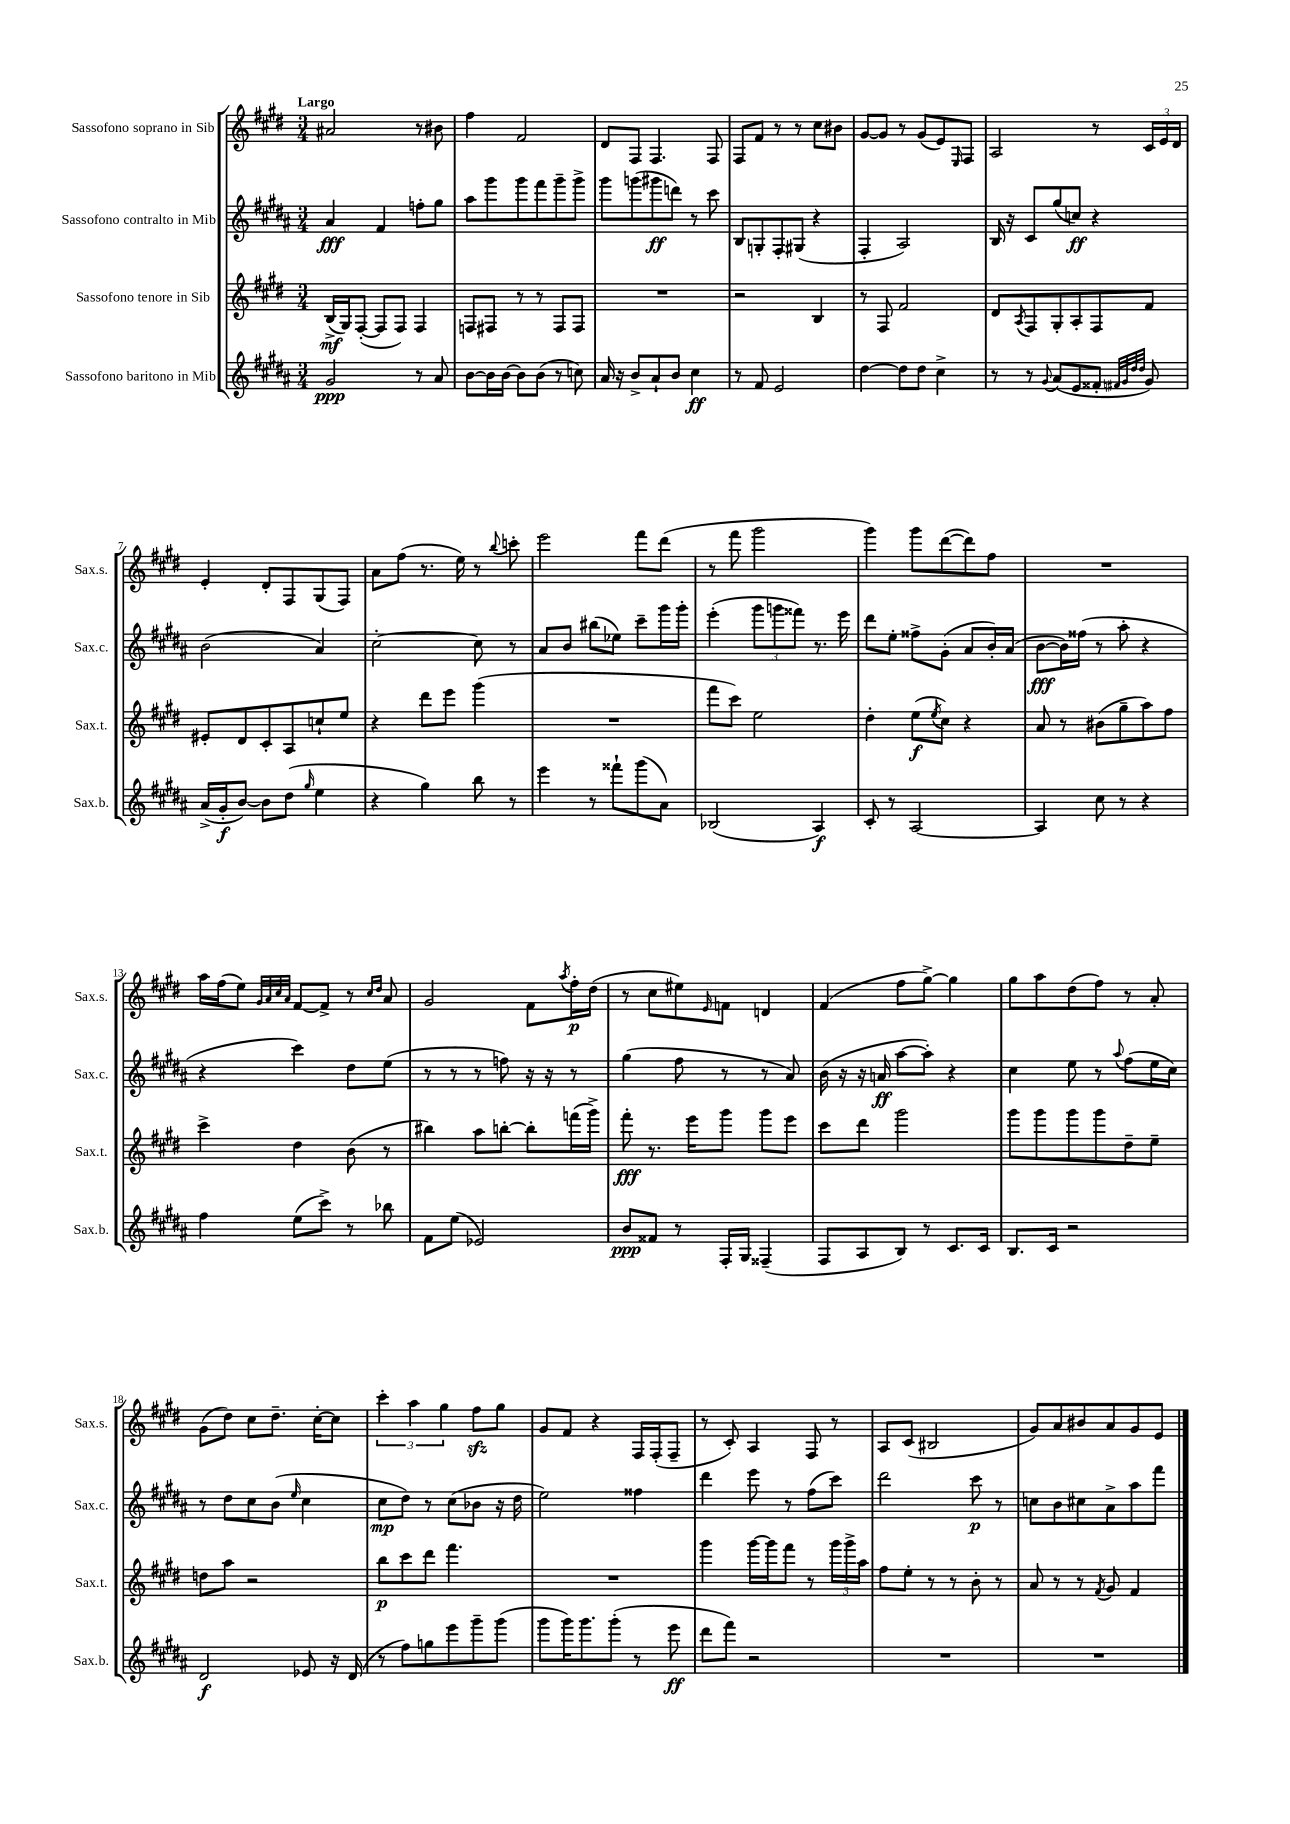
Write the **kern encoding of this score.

**kern	**dynam	**kern	**dynam	**kern	**dynam	**kern	**dynam
*part4	*part4	*part3	*part3	*part2	*part2	*part1	*part1
*staff4	*staff4	*staff3	*staff3	*staff2	*staff2	*staff1	*staff1
*I"Sassofono baritono in Mib	*	*I"Sassofono tenore in Sib	*	*I"Sassofono contralto in Mib	*	*I"Sassofono soprano in Sib	*
*I'Sax.b.	*	*I'Sax.t.	*	*I'Sax.c.	*	*I'Sax.s.	*
*clefG2	*	*clefG2	*	*clefG2	*	*clefG2	*
*k[f#c#g#d#a#]	*	*k[f#c#g#d#]	*	*k[f#c#g#d#a#]	*	*k[f#c#g#d#]	*
*M3/4	*	*M3/4	*	*M3/4	*	*M3/4	*
=1	=1	=1	=1	=1	=1	=1	=1
!	!	!	!	!	!	!LO:TX:a:B:t=Largo	!
2g#/	ppp	(16B^/LL	mf	4a#/	fff	2a#X/	.
.	.	16G#/J)	.	.	.	.	.
.	.	([8F#'/J	.	.	.	.	.
.	.	8F#/L]	.	4f#/	.	.	.
.	.	8F#/J)	.	.	.	.	.
8r	.	4F#/	.	8ffn'\L	.	8r	.
8a#/	.	.	.	8gg#\J	.	8b#X\	.
=2	=2	=2	=2	=2	=2	=2	=2
[8b\L	.	8Fn/L	.	8aa#\L	.	4ff#\	.
16b\L]	.	8F#X/J	.	8ggg#\	.	.	.
[16b\JJ	.	.	.	.	.	.	.
8b\L]	.	8r	.	8ggg#\	.	2f#/	.
(8b\J	.	8r	.	8fff#\	.	.	.
8r	.	8F#/L	.	8ggg#~\	.	.	.
8ccn\)	.	8F#/J	.	8ggg#^\J	.	.	.
=3	=3	=3	=3	=3	=3	=3	=3
16a#/	.	2.r	.	8ggg#\L	.	8d#/L	.
16r	.	.	.	.	.	.	.
8b^/L	.	.	.	(8gggn\	.	8F#/J	.
8a#`/	.	.	.	8ggg#X\	ff	4.F#/	.
8b/J	.	.	.	8dddn\J)	.	.	.
4cc#\	ff	.	.	8r	.	.	.
.	.	.	.	8ccc#\	.	8F#/	.
=4	=4	=4	=4	=4	=4	=4	=4
8r	.	2r	.	8B/L	.	8F#/L	.
8f#/	.	.	.	8Gn'/	.	8f#/J	.
2e/	.	.	.	8F#'/	.	8r	.
.	.	.	.	(8G#X/J	.	8r	.
.	.	4B/	.	4r	.	8cc#\L	.
.	.	.	.	.	.	8b#X\J	.
=5	=5	=5	=5	=5	=5	=5	=5
[4dd#\	.	8r	.	4F#'/	.	[8g#/L	.
.	.	8F#/	.	.	.	8g#/J]	.
8dd#\L]	.	2f#/	.	2A#/)	.	8r	.
8dd#\J	.	.	.	.	.	(8g#/L	.
4cc#^\	.	.	.	.	.	8e/)	.
.	.	.	.	.	.	16qqE/	.
.	.	.	.	.	.	8F#/J	.
=6	=6	=6	=6	=6	=6	=6	=6
8r	.	8d#/L	.	16B/	.	2A/	.
.	.	.	.	16r	.	.	.
.	.	8qA/	.	.	.	.	.
8r	.	8F#/	.	8c#/L	.	.	.
8qqg#/	.	.	.	.	.	.	.
(8a#/L	.	8G#'/	.	(8gg#/	.	.	.
8e/	.	8A'/	.	8ccn/J)	ff	.	.
8f##X'/J	.	8F#/	.	4r	.	8r	.
32qqf#X/LLL	.	.	.	.	.	.	.
32qqg#/	.	.	.	.	.	.	.
32qqdd#/	.	.	.	.	.	.	.
32qqdd#/JJJ	.	.	.	.	.	.	.
8g#/)	.	8f#/J	.	.	.	24c#/LL	.
.	.	.	.	.	.	24e/	.
.	.	.	.	.	.	24d#/JJ	.
!!LO:LB:g=z
=7	=7	=7	=7	=7	=7	=7	=7
(16a#^/LL	.	8e#X'/L	.	(2b\	.	4e'/	.
16g#'/J	f	.	.	.	.	.	.
[8b/J)	.	8d#/	.	.	.	.	.
8b\L]	.	8c#'/	.	.	.	8d#'/L	.
(8dd#\J	.	8A/	.	.	.	8F#/	.
16qqgg#/	.	.	.	.	.	.	.
4ee\	.	8ccn`/	.	4a#/)	.	(8G#/	.
.	.	8ee/J	.	.	.	8F#/J)	.
=8	=8	=8	=8	=8	=8	=8	=8
4r	.	4r	.	[2cc#'\	.	8a\L	.
.	.	.	.	.	.	(8ff#\J	.
4gg#\)	.	8ddd#\L	.	.	.	8.r	.
.	.	8eee\J	.	.	.	.	.
.	.	.	.	.	.	16ee\)	.
8bb\	.	(4ggg#\	.	8cc#\]	.	8r	.
.	.	.	.	.	.	8qqbb/	.
8r	.	.	.	8r	.	8cccn'\	.
=9	=9	=9	=9	=9	=9	=9	=9
4eee\	.	2.r	.	8a#/L	.	2eee\	.
.	.	.	.	8b/J	.	.	.
8r	.	.	.	(8bb#X\L	.	.	.
8fff##X`\L	.	.	.	8ee-X\J)	.	.	.
(8ggg#\	.	.	.	8ccc#~\L	.	8fff#\L	.
8a#\J)	.	.	.	16ggg#\L	.	(8ddd#\J	.
.	.	.	.	16ggg#'\JJ	.	.	.
=10	=10	=10	=10	=10	=10	=10	=10
(2B-X/	.	8fff#\L	.	(4eee'\	.	8r	.
.	.	8ccc#\J)	.	.	.	8fff#\	.
.	.	2ee\	.	12ggg#\L	.	2ggg#\	.
.	.	.	.	12gggn\	.	.	.
.	.	.	.	12fff##X\J)	.	.	.
4A#/)	f	.	.	8.r	.	.	.
.	.	.	.	16eee\	.	.	.
=11	=11	=11	=11	=11	=11	=11	=11
8c#'/	.	4dd#'\	.	8ddd#\L	.	4ggg#\)	.
8r	.	.	.	8ee'\J	.	.	.
[2A#/	.	(8ee\L	f	8ff##X^\L	.	8ggg#\L	.
.	.	8qee/	.	.	.	.	.
.	.	8cc#\J)	.	(8g#'\J	.	([8ddd#\	.
.	.	4r	.	8a#/L	.	8ddd#\])	.
.	.	.	.	16b'/L)	.	8ff#\J	.
.	.	.	.	(16a#/JJ	.	.	.
=12	=12	=12	=12	=12	=12	=12	=12
4A#/]	.	8a/	.	[8b\L	fff	2.r	.
.	.	8r	.	16b\L])	.	.	.
.	.	.	.	(16ff##X\JJ	.	.	.
8cc#\	.	(8b#X\L	.	8r	.	.	.
8r	.	8gg#~\	.	8aa#'\	.	.	.
4r	.	8aa\)	.	4r	.	.	.
.	.	8ff#\J	.	.	.	.	.
!!LO:LB:g=z
=13	=13	=13	=13	=13	=13	=13	=13
4ff#\	.	4ccc#^\	.	4r	.	16aa\LL	.
.	.	.	.	.	.	(16ff#\J	.
.	.	.	.	.	.	8ee\J)	.
.	.	.	.	.	.	32qqg#/LLL	.
.	.	.	.	.	.	32qqa/	.
.	.	.	.	.	.	32qqcc#/	.
.	.	.	.	.	.	32qqa/JJJ	.
(8ee\L	.	4dd#\	.	4ccc#\)	.	[8f#/L	.
8ccc#^\J)	.	.	.	.	.	8f#^/J]	.
8r	.	(8b\	.	8dd#\L	.	8r	.
.	.	.	.	.	.	16qqcc#/LL	.
.	.	.	.	.	.	16qqdd#/JJ	.
8bb-X\	.	8r	.	(8ee\J	.	8a/	.
=14	=14	=14	=14	=14	=14	=14	=14
8f#\L	.	4bb#X\)	.	8r	.	2g#/	.
(8ee\J	.	.	.	8r	.	.	.
2e-X/)	.	8aa\L	.	8r	.	.	.
.	.	[8bbn'\J	.	8ffn\)	.	.	.
.	.	8bb'\L]	.	16r	.	8f#\L	.
.	.	.	.	16r	.	.	.
.	.	.	.	.	.	8qaa/	.
.	.	(16fffn\L	.	8r	.	16ff#'\L	p
.	.	16ggg#^\JJ)	.	.	.	(16dd#\JJ	.
=15	=15	=15	=15	=15	=15	=15	=15
8b/L	ppp	8fff#'\	fff	(4gg#\	.	8r	.
8f##X/J	.	8.r	.	.	.	8cc#\L	.
8r	.	.	.	8ff#\	.	8ee#X\)	.
.	.	16eee\KL	.	.	.	.	.
.	.	.	.	.	.	16qqe/	.
16F#'/LL	.	8ggg#\J	.	8r	.	8fn\J	.
16G#/JJ	.	.	.	.	.	.	.
(4F##X~/	.	8ggg#\L	.	8r	.	4dn/	.
.	.	8eee\J	.	8a#/)	.	.	.
=16	=16	=16	=16	=16	=16	=16	=16
8F#/L	.	8ccc#\L	.	(16b\	.	(4f#/	.
.	.	.	.	16r	.	.	.
8A#/	.	8ddd#\J	.	16r	.	.	.
.	.	.	.	16an/	ff	.	.
8B/J)	.	2ggg#\	.	[8aa#\L	.	8ff#\L	.
8r	.	.	.	8aa#'\J])	.	[8gg#^\J)	.
8.c#/L	.	.	.	4r	.	4gg#\]	.
16c#/Jk	.	.	.	.	.	.	.
=17	=17	=17	=17	=17	=17	=17	=17
8.B/L	.	8ggg#\L	.	4cc#\	.	8gg#\L	.
.	.	8ggg#\	.	.	.	8aa\	.
16c#/Jk	.	.	.	.	.	.	.
2r	.	8ggg#\	.	8ee\	.	(8dd#\	.
.	.	8ggg#\	.	8r	.	8ff#\J)	.
.	.	.	.	8qqaa#/	.	.	.
.	.	8dd#~\	.	(8ff#\L	.	8r	.
.	.	8ee~\J	.	16ee\L	.	8a'/	.
.	.	.	.	16cc#\JJ)	.	.	.
!!LO:LB:g=z
=18	=18	=18	=18	=18	=18	=18	=18
2d#/	f	8ddn\L	.	8r	.	(8g#\L	.
.	.	8aa\J	.	8dd#\L	.	8dd#\J)	.
.	.	2r	.	8cc#\	.	8cc#\L	.
.	.	.	.	(8b\J	.	8.dd#~\J	.
.	.	.	.	16qqee/	.	.	.
8e-X/	.	.	.	4cc#\	.	.	.
.	.	.	.	.	.	[16cc#'\KL	.
16r	.	.	.	.	.	8cc#\J]	.
(16d#/	.	.	.	.	.	.	.
=19	=19	=19	=19	=19	=19	=19	=19
8r	.	8bb\L	p	8cc#\L	mp	6ccc#'\	.
8ff#\L)	.	8ccc#\	.	8dd#\J)	.	.	.
.	.	.	.	.	.	6aa\	.
8ggn\	.	8ddd#\J	.	8r	.	.	.
.	.	.	.	.	.	6gg#\	.
8eee\	.	4.fff#\	.	(8cc#\L	.	.	.
8ggg#~\	.	.	.	8b-X\J	.	8ff#zz\L	.
(8ggg#\J	.	.	.	16r	.	8gg#\J	.
.	.	.	.	16dd#\	.	.	.
=20	=20	=20	=20	=20	=20	=20	=20
8ggg#\L	.	2.r	.	2ee\)	.	8g#/L	.
16ggg#\K)	.	.	.	.	.	8f#/J	.
8.ggg#\	.	.	.	.	.	.	.
.	.	.	.	.	.	4r	.
(8ggg#'\J	.	.	.	.	.	.	.
8r	.	.	.	4ff##X\	.	16F#/LL	.
.	.	.	.	.	.	(16F#'/J	.
8eee\	ff	.	.	.	.	8F#~/J	.
=21	=21	=21	=21	=21	=21	=21	=21
8ddd#\L	.	4ggg#\	.	4ddd#\	.	8r	.
8fff#\J)	.	.	.	.	.	8c#'/)	.
2r	.	[16ggg#\LL	.	8eee\	.	4A/	.
.	.	16ggg#\J]	.	.	.	.	.
.	.	8fff#\J	.	8r	.	.	.
.	.	8r	.	(8ff#\L	.	8F#/	.
.	.	24ggg#\LL	.	8ccc#\J)	.	8r	.
.	.	24ggg#^\	.	.	.	.	.
.	.	24aa\JJ	.	.	.	.	.
=22	=22	=22	=22	=22	=22	=22	=22
2.r	.	8ff#\L	.	2ddd#\	.	8A/L	.
.	.	8ee'\J	.	.	.	(8c#/J	.
.	.	8r	.	.	.	2B#X/	.
.	.	8r	.	.	.	.	.
.	.	8b'\	.	8ccc#\	p	.	.
.	.	8r	.	8r	.	.	.
=23	=23	=23	=23	=23	=23	=23	=23
2.r	.	8a/	.	8ccn\L	.	8g#/L)	.
.	.	8r	.	8b\	.	8a/	.
.	.	8r	.	8cc#X\	.	8b#X/	.
.	.	8qf#/	.	.	.	.	.
.	.	8g#/	.	8a#^\	.	8a/	.
.	.	4f#/	.	8aa#\	.	8g#/	.
.	.	.	.	8fff#\J	.	8e/J	.
==	==	==	==	==	==	==	==
*-	*-	*-	*-	*-	*-	*-	*-
